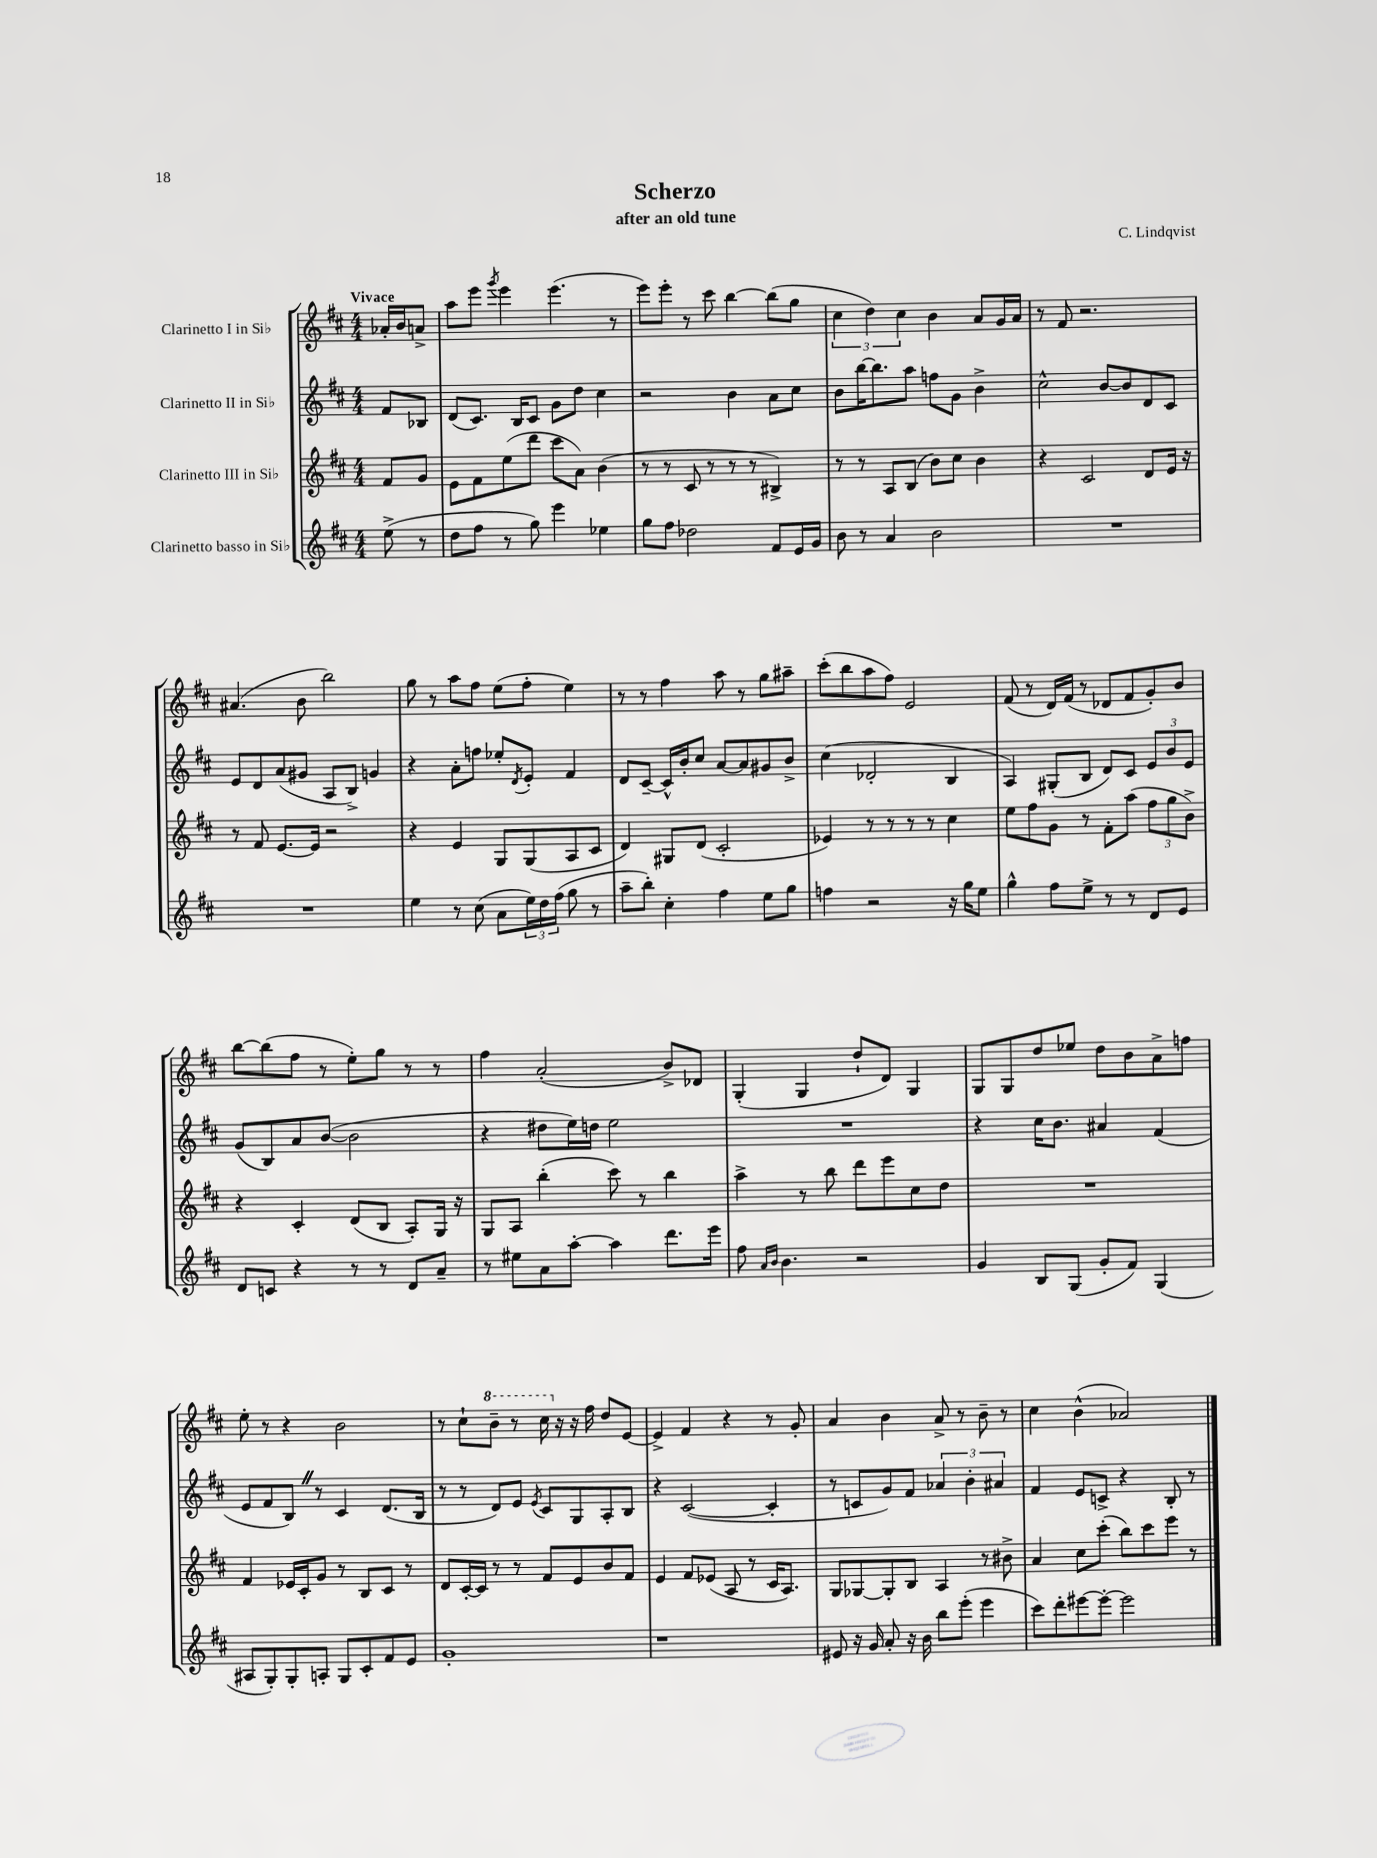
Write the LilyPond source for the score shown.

\header { title = "Scherzo" composer = "C. Lindqvist" subtitle = "after an old tune" }
<<
\new StaffGroup <<
\new Staff = "s0" \with { instrumentName = "Clarinetto I in Sib" } {
    \clef treble \key d \major \numericTimeSignature \time 4/4 \partial 4 \tempo "Vivace"
    aes'16-. b'16 a'8-> |
    a''8 e'''8 \acciaccatura { g'''8 } e'''4 e'''4.( r8 |
    e'''8) e'''8-. r8 cis'''8 b''4~ b''8( g''8 |
    \tuplet 3/2 { cis''4 d''4) cis''4 } b'4 a'8 g'16 a'16 |
    r8 fis'8 r2. |
    ais'4.( b'8 b''2) |
    g''8 r8 a''8 fis''8 e''8( fis''8-. e''4) |
    r8 r8 fis''4 a''8 r8 g''8 ais''8-- |
    cis'''8-.( b''8 a''8 fis''8) e'2 |
    fis'8( r8 d'16) fis'16( r8 des'8 fis'8 g'8-.) b'8 |
    b''8~ b''8( fis''8 r8 e''8-.) g''8 r8 r8 |
    fis''4 a'2-.( b'8->) des'8 |
    g4-.( g4 d''8-! d'8) g4 |
    g8 g8 d''8 ees''8 d''8 b'8 a'8-> f''8 |
    e''8-. r8 r4 b'2 |
    r8 cis''8-! \ottava #1 b''8-- r8 cis'''16 \ottava #0 r16 r16 fis''16 d''8 e'8~ |
    e'4-> fis'4 r4 r8 g'8-. |
    a'4 b'4 a'8-> r8 b'8-- r8 |
    cis''4 b'4-^( aes'2) \bar "|." |
}
\new Staff = "s1" \with { instrumentName = "Clarinetto II in Sib" } {
    \clef treble \key d \major \numericTimeSignature \time 4/4 \partial 4
    fis'8 bes8 |
    d'8( cis'8.) b16 cis'8 g'8 d''8 cis''4 |
    r2 b'4 a'8 cis''8 |
    b'8 b''16~ b''8. a''8 f''8 g'8 b'4-> |
    cis''2-^ b'8~ b'8 d'8 cis'8 |
    e'8 d'8 a'8( gis'8 a8 b8->) g'4 |
    r4 a'8-. f''8 ees''8-. \acciaccatura { d'8 } e'8-. fis'4 |
    d'8 cis'8~-- cis'16-^ b'16-. cis''8 a'8~ a'8 gis'8 b'8-> |
    cis''4( des'2-. b4 |
    a4) gis8-.( b8 d'8) cis'8 \tuplet 3/2 { e'8 b'8 e'8 } |
    g'8( b8) a'8 b'8~( b'2 |
    r4 dis''8 e''16) d''16 e''2 |
    R1 |
    r4 cis''16 b'8. ais'4 fis'4( |
    e'8 fis'8 b8) \once \override BreathingSign.text = \markup { \musicglyph "scripts.caesura.straight" } \breathe r8 cis'4 d'8.( b16 |
    r8 r8 d'8) e'8 \acciaccatura { e'8 } cis'8 g8 a8-. b8 |
    r4 cis'2~( cis'4-. |
    r8 c'8 g'8) fis'8 \tuplet 3/2 { aes'4 b'4-. ais'4 } |
    fis'4 e'8 c'8-> r4 b8-. r8 \bar "|." |
}
\new Staff = "s2" \with { instrumentName = "Clarinetto III in Sib" } {
    \clef treble \key d \major \numericTimeSignature \time 4/4 \partial 4
    fis'8 g'8 |
    e'8 fis'8 e''8( d'''8 cis'''8 a'8) b'4( |
    r8 r8 cis'8 r8 r8 r8 bis4->) |
    r8 r8 a8 b8( b'8) cis''8 b'4 |
    r4 cis'2 d'8 e'16 r16 |
    r8 fis'8 e'8.~ e'16 r2 |
    r4 e'4 g8 g8( a8 cis'8 |
    d'4) gis8 d'8( cis'2-. |
    ees'4) r8 r8 r8 r8 cis''4 |
    e''8 fis''8 g'8 r8 fis'8-. a''8( \tuplet 3/2 { fis''8 g''8 b'8->) } |
    r4 cis'4-. d'8( b8 a8-.) g16 r16 |
    g8 a8 b''4-.( cis'''8) r8 b''4 |
    a''4-> r8 b''8 d'''8 e'''8 cis''8 d''8 |
    R1 |
    fis'4 ees'16 cis'16-. g'8 r8 b8 cis'8 r8 |
    d'8 cis'16~-. cis'16 r8 r8 fis'8 e'8 b'8 fis'8 |
    e'4 fis'8 ees'8( a8 r8 cis'16 a8.) |
    g8 ges8~ ges8-. b8 a4 r8 bis'8-> |
    a'4 cis''8 cis'''8-.( b''8) cis'''8 e'''8 r8 \bar "|." |
}
\new Staff = "s3" \with { instrumentName = "Clarinetto basso in Sib" } {
    \clef treble \key d \major \numericTimeSignature \time 4/4 \partial 4
    e''8->( r8 |
    d''8 fis''8 r8 g''8) e'''4 ees''4 |
    g''8 fis''8 des''2 fis'8 e'16 g'16 |
    b'8 r8 a'4 b'2 |
    R1 |
    R1 |
    e''4 r8 cis''8( a'8 \tuplet 3/2 { e''16) d''16 fis''16( } g''8 r8 |
    a''8-- b''8-.) cis''4-. fis''4 e''8 g''8 |
    f''4 r2 r16 g''16 e''8 |
    g''4-^ fis''8 e''8-> r8 r8 d'8 e'8 |
    d'8 c'8 r4 r8 r8 d'8 a'8-- |
    r8 eis''8 a'8 a''8~-. a''4 d'''8. e'''16 |
    fis''8 \grace { a'16 b'16 } b'4. r2 |
    g'4 b8 g8( g'8-. fis'8) g4( |
    ais8 g8-.) g8-. a8-. g8 cis'8-. fis'8 e'8 |
    g'1-. |
    r1 |
    eis'8 r16 g'16 a'8-. r16 b'16 b''8 e'''8-.( e'''4 |
    cis'''8) d'''8-. eis'''8~ eis'''8~-. eis'''2 \bar "|." |
}
>>
>>
\layout { \context { \Score \remove "Bar_number_engraver" } }
